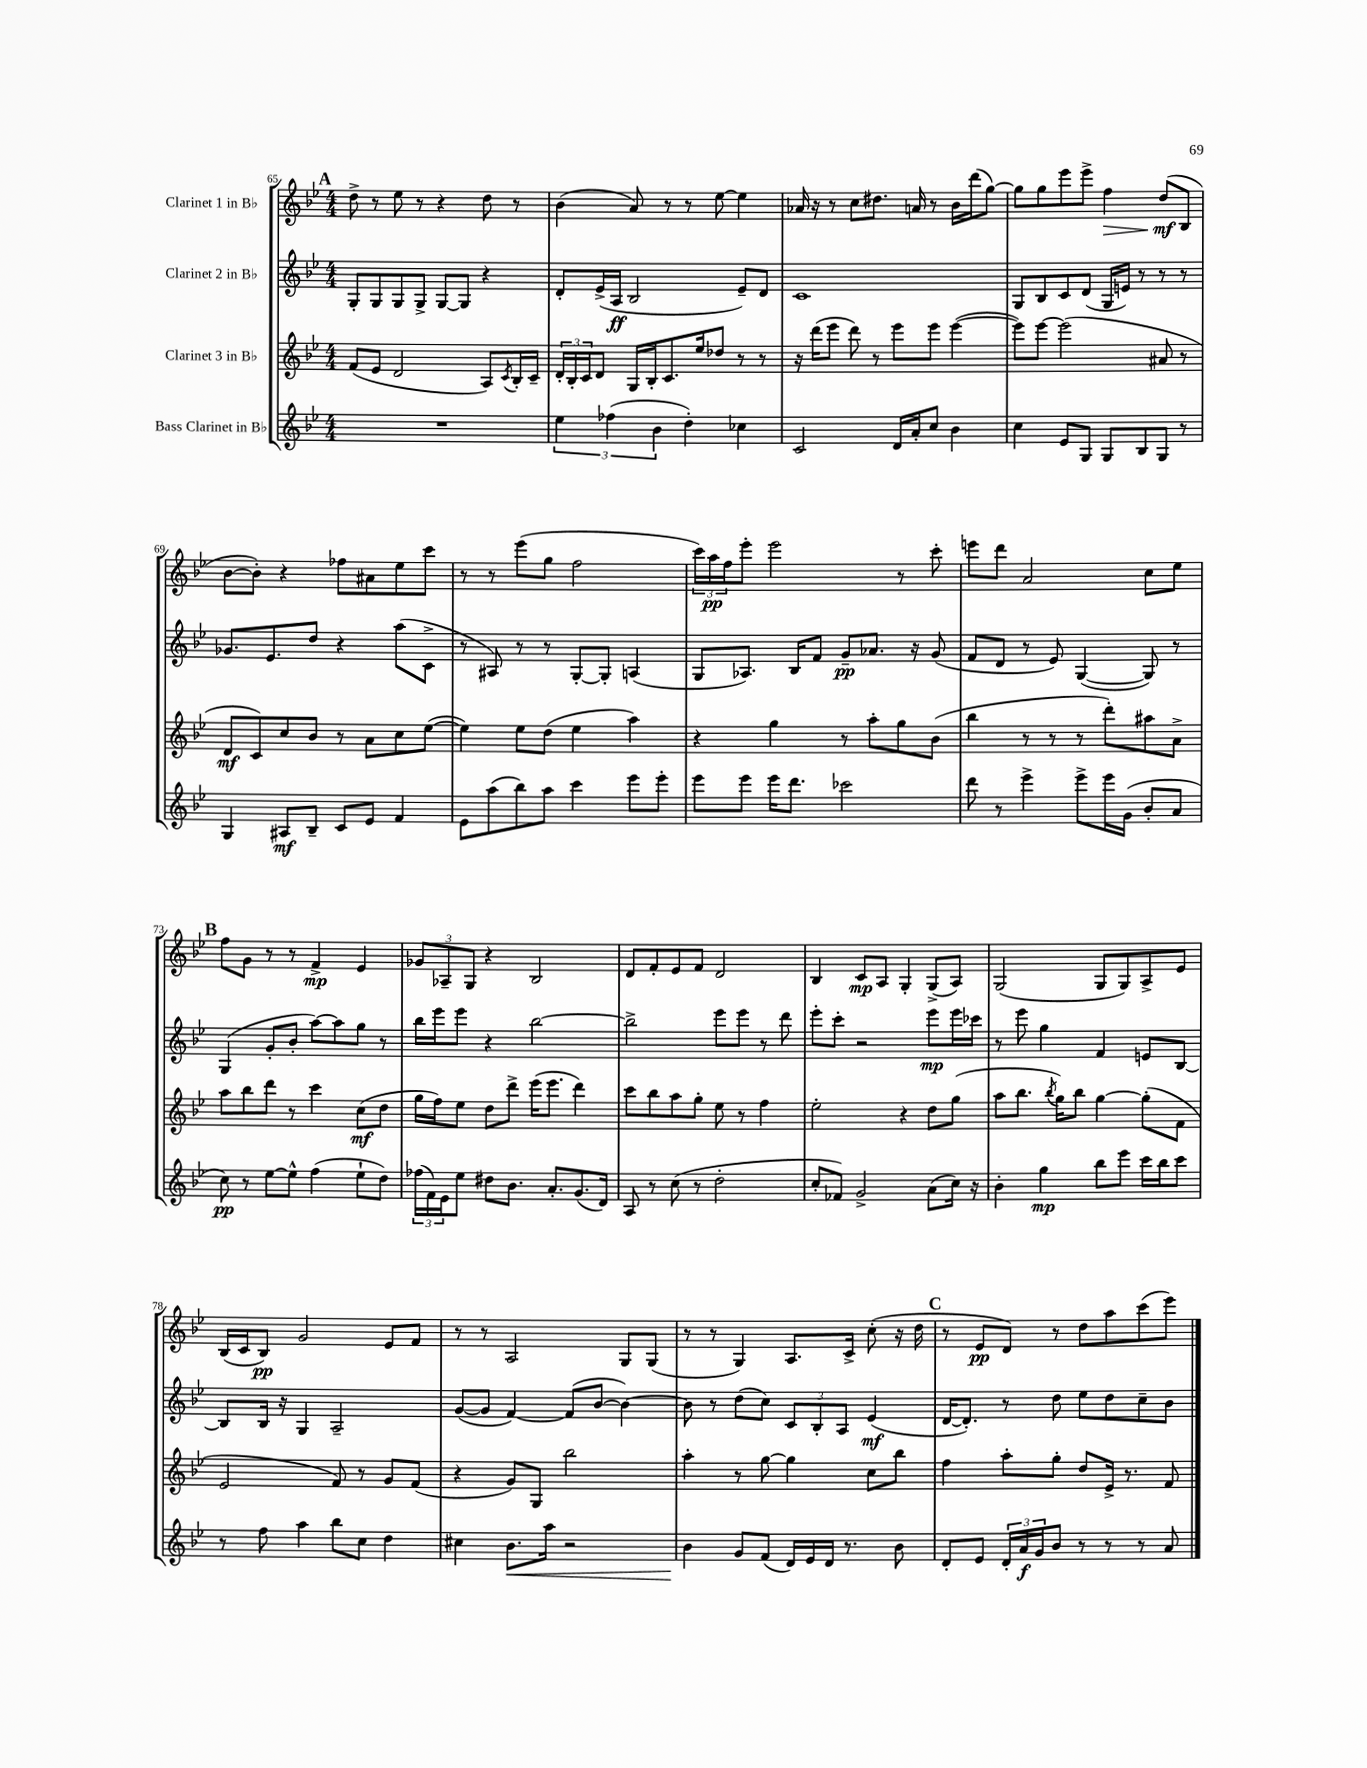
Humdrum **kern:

**kern	**kern	**kern	**kern
*staff4	*staff3	*staff2	*staff1
*clefG2	*clefG2	*clefG2	*clefG2
*k[b-e-]	*k[b-e-]	*k[b-e-]	*k[b-e-]
*M4/4	*M4/4	*M4/4	*M4/4
1r	(8f	8G'	8dd^
.	8e-	8G	8r
.	2d	8G	8ee-
.	.	8G^	8r
.	.	[8G	4r
.	.	8G]	.
.	8A)	4r	8dd
.	8qc	.	.
.	16B-'	.	8r
.	16c~	.	.
=	=	=	=
6ee-	24d'	8d'	(4b-
.	24B-'	.	.
.	24c	.	.
.	8d	(16e-^	.
(6ff-	.	.	.
.	.	16A	.
.	16G	2B-	8a)
.	16B-'	.	.
6b-	.	.	.
.	8.c	.	8r
4dd')	.	.	8r
.	16ee-	.	.
.	8dd-	.	[8ee-
4cc-	8r	8e-~)	4ee-]
.	8r	8d	.
=	=	=	=
2c	16r	1c	16a-
.	(16ddd	.	16r
.	8eee-	.	8r
.	8ddd)	.	8cc
.	8r	.	8.dd#
16d	8eee-	.	.
16a'	.	.	16a
8cc	8eee-	.	8r
4b-	([4eee-	.	16b-
.	.	.	(16ddd
.	.	.	[8gg)
=	=	=	=
4cc	8eee-])	8G	8gg]
.	[8eee-	8B-	8gg
8e-	(2eee-]	8c	8eee-
8G	.	(8d	8eee-^
8G	.	16G	4ff
.	.	16e)	.
8B-	.	8r	.
8G	8a#	8r	(8dd
8r	8r	8r	8B-
=	=	=	=
4G	8d	8.g-	[8b-
.	8c)	.	8b-'])
.	.	8.e-	.
8A#	8cc	.	4r
8B-~	8b-	8dd	.
8c	8r	4r	8ff-
8e-	8a	.	8a#
4f	8cc	(8aa	8ee-
.	([8ee-	8c^	8ccc
=	=	=	=
8e-	4ee-])	8r	8r
(8aa	.	8A#)	8r
8bb-)	8ee-	8r	(8eee-
8aa	(8dd	8r	8gg
4ccc	4ee-	[8G'	2ff
.	.	8G']	.
8eee-	4aa)	(4A	.
8eee-'	.	.	.
=	=	=	=
8eee-	4r	8G	24ccc)
.	.	.	24aa
.	.	.	24ff
8eee-	.	8.A-)	8eee-'
16eee-	4gg	.	2eee-
8.ddd	.	16B-	.
.	.	8f	.
2ccc-	8r	8g~	.
.	8aa'	8.a-	.
.	8gg	.	8r
.	.	16r	.
.	(8b-	(8g	8ccc'
=	=	=	=
8ddd	4bb-	8f	8eee
8r	.	8d	8ddd
4eee-^	8r	8r	2a
.	8r	8e-)	.
8eee-^	8r	([4G	.
16eee-	8ddd')	.	.
(16g	.	.	.
8b-'	8aa#	8G])	8cc
8a	8a^	8r	8ee-
=	=	=	=
8cc)	8aa	(4G	8ff
8r	8bb-	.	8g
[8ee-	8ddd	8g'	8r
8ee-^^]	8r	8b-'	8r
(4ff	4ccc	[8aa)	4f^
.	.	8aa]	.
8ee-`	(8cc	8gg	4e-
8dd)	8dd	8r	.
=	=	=	=
(24ff-	16gg	16bb-	12g-
24f)	.	.	.
.	16ff)	16eee-	.
24e-	.	.	12A-~
8ee-	8ee-	8eee-	.
.	.	.	12G
8dd#	8dd	4r	4r
8.b-	8ddd^	.	.
.	(16eee-	[2bb-	2B-
8.a'	8.eee-	.	.
(8.g	4ddd)	.	.
16d)	.	.	.
=	=	=	=
8A	8ccc	2bb-^]	8d
8r	8bb-	.	8f'
(8cc	8aa	.	8e-
8r	8gg'	.	8f
2dd'	8ee-	8eee-	2d
.	8r	8eee-	.
.	4ff	8r	.
.	.	8ddd	.
=	=	=	=
8cc'	2ee-'	8eee-'	4B-
8f-)	.	8ccc'	.
2g^	.	2r	8c
.	.	.	8A
.	4r	.	4G'
(8a	8dd	8eee-	(8G^
16cc)	(8gg	16eee-	8A)
16r	.	16ccc-	.
=	=	=	=
4b-'	8aa	8r	(2G
.	8.bb-	8eee-	.
4gg	.	4gg	.
.	8qbb-	.	.
.	16gg)	.	.
.	8bb-	.	.
8bb-	[4gg	4f	8G
8eee-	.	.	8G)
16ccc	(8gg']	8e	8A^
16bb-	.	.	.
8ccc	8f	[8B-	8e-
=	=	=	=
8r	2e-	8B-]	(16B-
.	.	.	16c
8ff	.	16B-	8B-)
.	.	16r	.
4aa	.	4G	2g
8bb-	8f)	2A~	.
8cc	8r	.	.
4dd	8g	.	8e-
.	(8f	.	8f
=	=	=	=
4cc#	4r	([8g	8r
.	.	8g]	8r
8.b-	8g)	[4f)	2A
.	8G	.	.
16aa	.	.	.
2r	2bb-	(8f]	.
.	.	[8b-	.
.	.	4b-_)	8G
.	.	.	(8G
=	=	=	=
4b-	4aa'	8b-]	8r
.	.	8r	8r
8g	8r	(8dd	4G)
(8f	[8gg	8cc)	.
16d)	4gg]	12c	8.A
16e-	.	.	.
.	.	12B-'	.
16d	.	.	.
.	.	12A	.
8.r	.	.	16c^
.	8cc	(4e-	(8cc'
8b-	8bb-	.	16r
.	.	.	16dd
=	=	=	=
8d'	4ff	[16d	8r
.	.	8.d'])	.
8e-	.	.	8e-
24d'	8aa'	8r	8d)
24a	.	.	.
24g	.	.	.
8b-	8gg'	8dd	8r
8r	8dd	8ee-	8dd
8r	16e-^	8dd	8aa
.	8.r	.	.
8r	.	8cc~	(8ccc
8a	8f	8b-	8eee-)
==	==	==	==
*-	*-	*-	*-
